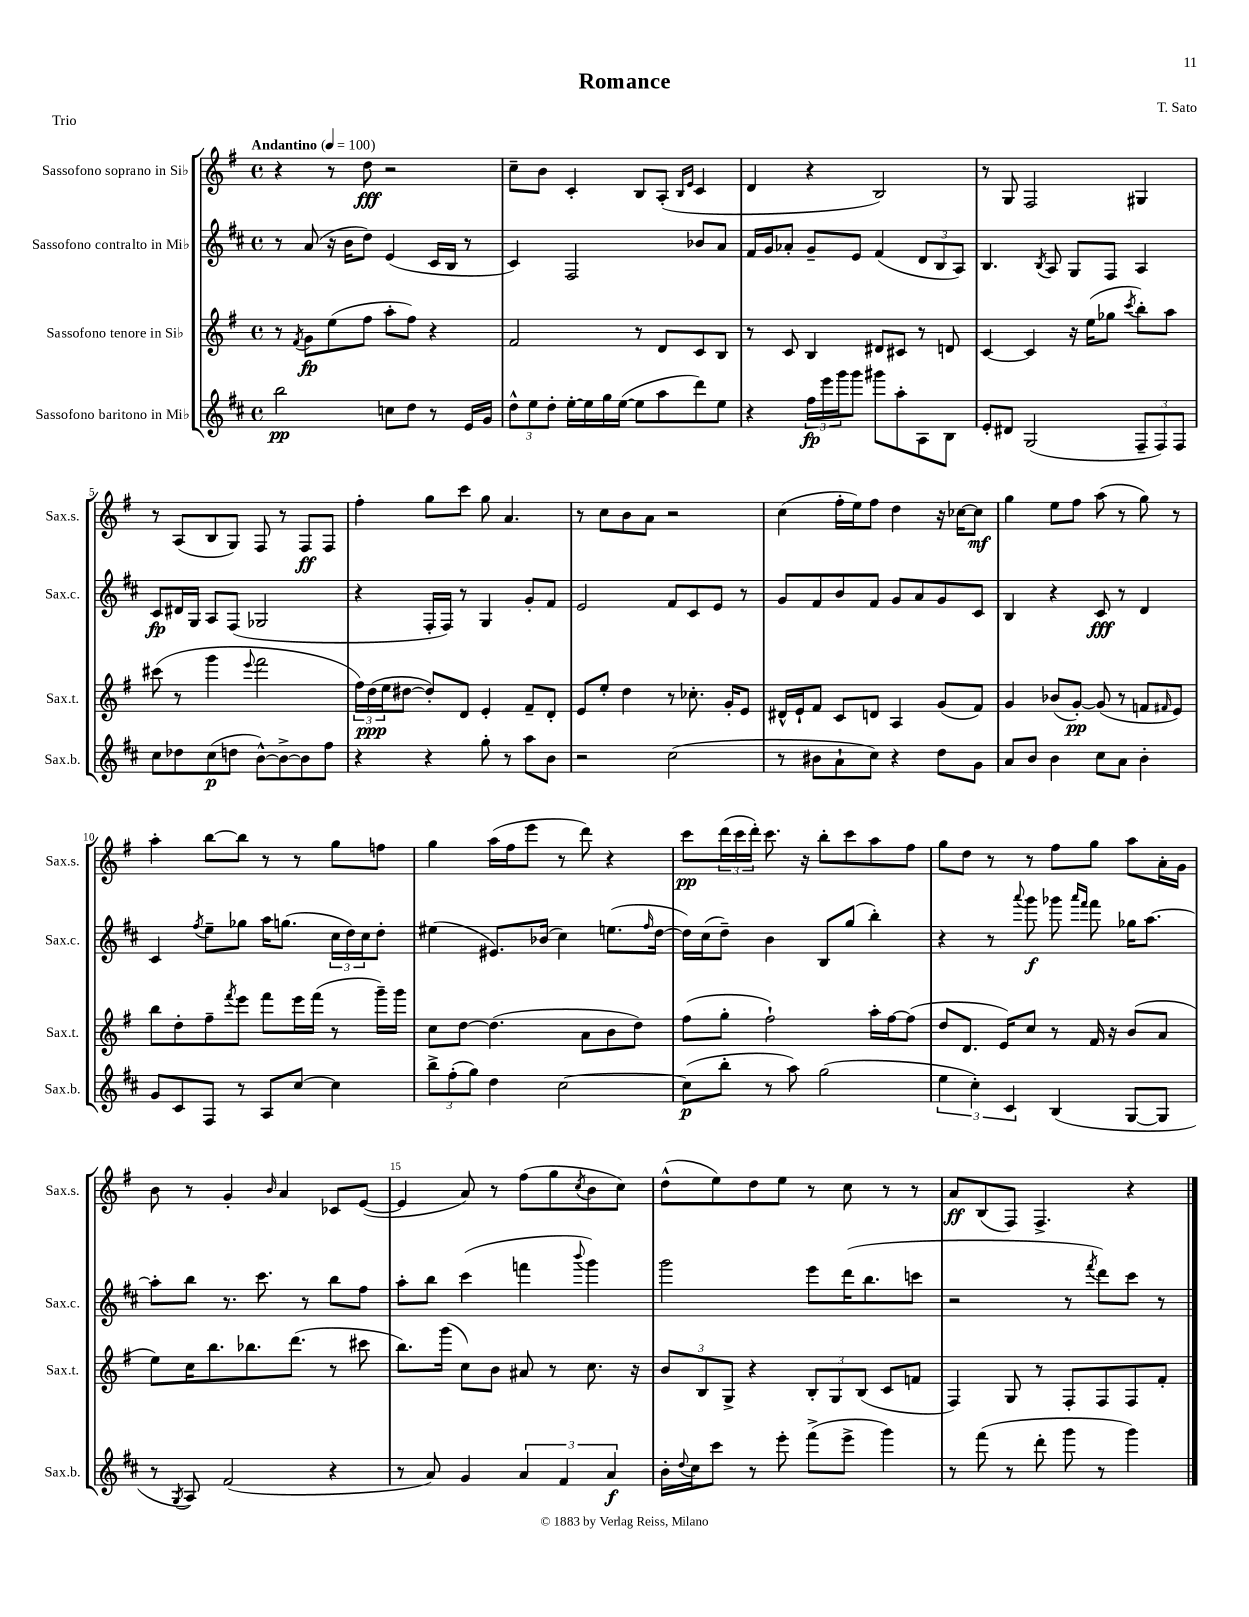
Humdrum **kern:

**kern	**dynam	**kern	**dynam	**kern	**dynam	**kern	**dynam
*part4	*part4	*part3	*part3	*part2	*part2	*part1	*part1
*staff4	*staff4	*staff3	*staff3	*staff2	*staff2	*staff1	*staff1
*I"Sassofono baritono in Mi♭	*	*I"Sassofono tenore in Si♭	*	*I"Sassofono contralto in Mi♭	*	*I"Sassofono soprano in Si♭	*
*I'Sax.b.	*	*I'Sax.t.	*	*I'Sax.c.	*	*I'Sax.s.	*
*clefG2	*	*clefG2	*	*clefG2	*	*clefG2	*
*k[f#c#]	*	*k[f#]	*	*k[f#c#]	*	*k[f#]	*
*M4/4	*	*M4/4	*	*M4/4	*	*M4/4	*
*met(c)	*	*met(c)	*	*met(c)	*	*met(c)	*
*MM100	*	*MM100	*	*MM100	*	*MM100	*
=1	=1	=1	=1	=1	=1	=1	=1
!	!	!	!	!	!	!LO:TX:a:B:t=Andantino	!
2bb\	pp	8r	.	8r	.	4r	.
.	.	8qf#/	.	.	.	.	.
.	.	8g\L	fp	(8a/	.	.	.
.	.	(8ee\	.	16r	.	8r	.
.	.	.	.	16b\KL	.	.	.
.	.	8ff#\J	.	8dd\J)	.	8dd\	fff
8ccn\L	.	8aa'\L	.	(4e/	.	2r	.
8dd\J	.	8ff#\J)	.	.	.	.	.
8r	.	4r	.	16c#/LL	.	.	.
.	.	.	.	16B/JJ	.	.	.
16e/LL	.	.	.	8r	.	.	.
16g/JJ	.	.	.	.	.	.	.
=2	=2	=2	=2	=2	=2	=2	=2
12dd^^\L	.	2f#/	.	4c#/)	.	8cc~\L	.
12ee\	.	.	.	.	.	.	.
.	.	.	.	.	.	8b\J	.
12dd'\J	.	.	.	.	.	.	.
[16ee'\LL	.	.	.	2F#/	.	4c'/	.
16ee\]	.	.	.	.	.	.	.
16gg\	.	.	.	.	.	.	.
([16ee\JJ	.	.	.	.	.	.	.
8ee\L]	.	8r	.	.	.	8B/L	.
8aa\	.	8d/L	.	.	.	(8A'/J	.
.	.	.	.	.	.	16qqB/LL	.
.	.	.	.	.	.	16qqe/JJ	.
8ddd\)	.	8c/	.	8b-X/L	.	4c/	.
8ee\J	.	8B/J	.	8a/J	.	.	.
=3	=3	=3	=3	=3	=3	=3	=3
4r	.	8r	.	16f#/LL	.	4d/	.
.	.	.	.	16g/J	.	.	.
.	.	8c/	.	8a-X'/J	.	.	.
24ff#\LL	fp	4B/	.	8g~/L	.	4r	.
24eee\	.	.	.	.	.	.	.
24ggg\J	.	.	.	.	.	.	.
8ggg\J	.	.	.	8e/J	.	.	.
8ggg#X\L	.	8d#X/L	.	(4f#/	.	2B/)	.
8aa'\	.	8c#X/J	.	.	.	.	.
8A\	.	8r	.	12d/L	.	.	.
.	.	.	.	12B/	.	.	.
8B\J	.	8dn/	.	.	.	.	.
.	.	.	.	12A/J)	.	.	.
=4	=4	=4	=4	=4	=4	=4	=4
8e'/L	.	[4c/	.	4.B/	.	8r	.
8d#X/J	.	.	.	.	.	8G/	.
(2G/	.	4c/]	.	.	.	2F#/	.
.	.	.	.	8qB/	.	.	.
.	.	.	.	8A/	.	.	.
.	.	16r	.	8G/L	.	.	.
.	.	(16ee\KL	.	.	.	.	.
.	.	8gg-X\J	.	8F#/J	.	.	.
.	.	8qccc/	.	.	.	.	.
12F#~/L	.	8bb'\L)	.	4A/	.	4G#X/	.
12F#/)	.	.	.	.	.	.	.
.	.	8aa\J	.	.	.	.	.
12F#/J	.	.	.	.	.	.	.
!!LO:LB:g=z
=5	=5	=5	=5	=5	=5	=5	=5
8cc#\L	.	(8ccc#X\	.	8c#/L	fp	8r	.
8dd-X\	.	8r	.	16d#X/L	.	(8A/L	.
.	.	.	.	16G/JJ	.	.	.
(8cc#\	p	4ggg\	.	8A/L	.	8B/	.
8ddn\J	.	.	.	(8F#/J	.	8G/J)	.
.	.	8qqeee/	.	.	.	.	.
[8b^^\L)	.	2fff#\	.	2G-X/	.	8F#/	.
8b^\_	.	.	.	.	.	8r	.
8b\]	.	.	.	.	.	8F#/L	ff
8ff#\J	.	.	.	.	.	8F#/J	.
=6	=6	=6	=6	=6	=6	=6	=6
4r	.	24ff#\LL)	.	4r	.	4ff#'\	.
.	.	(24dd\	ppp	.	.	.	.
.	.	24ee\J	.	.	.	.	.
.	.	[8dd#X\J	.	.	.	.	.
4r	.	8dd#'/L])	.	16F#'/LL	.	8gg\L	.
.	.	.	.	16F#/JJ)	.	.	.
.	.	8d/J	.	8r	.	8ccc\J	.
8gg'\	.	4e'/	.	4G/	.	8gg\	.
8r	.	.	.	.	.	4.a/	.
8aa\L	.	8f#~/L	.	8g'/L	.	.	.
8b\J	.	8d'/J	.	8f#/J	.	.	.
=7	=7	=7	=7	=7	=7	=7	=7
2r	.	8e/L	.	2e/	.	8r	.
.	.	8ee'/J	.	.	.	8cc\L	.
.	.	4dd\	.	.	.	8b\	.
.	.	.	.	.	.	8a\J	.
(2cc#\	.	8r	.	8f#/L	.	2r	.
.	.	8.cc-X'\	.	8c#/	.	.	.
.	.	.	.	8e/J	.	.	.
.	.	16g'/KL	.	.	.	.	.
.	.	8e/J	.	8r	.	.	.
=8	=8	=8	=8	=8	=8	=8	=8
8r	.	16d#X^^/LL	.	8g/L	.	(4cc\	.
.	.	16e`/J	.	.	.	.	.
8b#X\L	.	8f#/J	.	8f#/	.	.	.
8a`\	.	8c/L	.	8b/	.	16ff#'\LL	.
.	.	.	.	.	.	16ee\J)	.
8cc#\J)	.	8dn/J	.	8f#/J	.	8ff#\J	.
4r	.	4A/	.	8g/L	.	4dd\	.
.	.	.	.	8a/	.	.	.
8dd\L	.	(8g/L	.	8g/	.	16r	.
.	.	.	.	.	.	[16cc-X\KL	.
8g\J	.	8f#/J)	.	8c#/J	.	8cc-\J]	mf
=9	=9	=9	=9	=9	=9	=9	=9
8a/L	.	4g/	.	4B/	.	4gg\	.
8b/J	.	.	.	.	.	.	.
4b\	.	(8b-X/L	.	4r	.	8ee\L	.
.	.	[8g'/J)	pp	.	.	8ff#\J	.
8cc#\L	.	(8g/]	.	8c#/	fff	(8aa\	.
8a\J	.	8r	.	8r	.	8r	.
4b'\	.	8fn/L	.	4d/	.	8gg\)	.
.	.	16qqf#X/	.	.	.	.	.
.	.	8e/J)	.	.	.	8r	.
!!LO:LB:g=z
=10	=10	=10	=10	=10	=10	=10	=10
8g/L	.	8bb\L	.	4c#/	.	4aa'\	.
8c#/	.	8dd'\	.	.	.	.	.
.	.	.	.	8qff#/	.	.	.
8F#/J	.	8ff#~\	.	8ee~\L	.	[8bb\L	.
.	.	8qfff#/	.	.	.	.	.
8r	.	8eee\J	.	8gg-X\J	.	8bb\J]	.
8A/L	.	8fff#\L	.	16aa\KL	.	8r	.
.	.	.	.	(8.ggn\J	.	.	.
[8cc#/J	.	16eee\L	.	.	.	8r	.
.	.	(16fff#\JJ	.	.	.	.	.
4cc#\]	.	8r	.	24cc#\LL	.	8gg\L	.
.	.	.	.	24dd\)	.	.	.
.	.	.	.	24cc#\J	.	.	.
.	.	16ggg~\LL)	.	8dd'\J	.	8ffn\J	.
.	.	16ggg\JJ	.	.	.	.	.
=11	=11	=11	=11	=11	=11	=11	=11
12bb^\L	.	8cc\L	.	(4ee#X\	.	4gg\	.
(12ff#'\	.	.	.	.	.	.	.
.	.	[8dd\J	.	.	.	.	.
12gg\J)	.	.	.	.	.	.	.
4dd\	.	(4.dd\]	.	8.e#X/L)	.	(16aa\LL	.
.	.	.	.	.	.	16ff#\J	.
.	.	.	.	.	.	8eee\J	.
.	.	.	.	(16b-X/Jk	.	.	.
[2cc#\	.	.	.	4cc#\)	.	8r	.
.	.	8a\L	.	.	.	8ddd\)	.
.	.	8b\	.	(8.een\L	.	4r	.
.	.	8dd\J)	.	.	.	.	.
.	.	.	.	16qqff#/	.	.	.
.	.	.	.	[16dd\Jk	.	.	.
=12	=12	=12	=12	=12	=12	=12	=12
(8cc#\L]	p	(8ff#\L	.	16dd\LL])	.	8ccc\L	pp
.	.	.	.	(16cc#\J	.	.	.
8bb'\J	.	8gg'\J	.	8dd~\J)	.	(24ddd\L	.
.	.	.	.	.	.	24ccc\	.
.	.	.	.	.	.	24ddd'\JJ)	.
8r	.	2ff#`\)	.	4b\	.	8.ccc\	.
8aa\)	.	.	.	.	.	.	.
.	.	.	.	.	.	16r	.
(2gg\	.	.	.	8B/L	.	8bb'\L	.
.	.	.	.	(8gg/J	.	8ccc\	.
.	.	16aa'\LL	.	4bb'\)	.	8aa\	.
.	.	[16ff#\J	.	.	.	.	.
.	.	(8ff#\J]	.	.	.	8ff#\J	.
=13	=13	=13	=13	=13	=13	=13	=13
6ee\	.	8dd/L	.	4r	.	8gg\L	.
.	.	8.d/J	.	.	.	8dd\J	.
6cc#'\)	.	.	.	.	.	.	.
.	.	.	.	8r	.	8r	.
.	.	16e/KL)	.	.	.	.	.
6c#/	.	.	.	.	.	.	.
.	.	.	.	8qqaaa/	.	.	.
.	.	8cc/J	.	8ggg\	f	8r	.
(4B/	.	8r	.	8ggg-X\	.	8ff#\L	.
.	.	.	.	16qqaaa/LL	.	.	.
.	.	.	.	16qqfff#/JJ	.	.	.
.	.	16f#/	.	8fff#\	.	8gg\J	.
.	.	16r	.	.	.	.	.
[8G/L	.	(8b/L	.	16gg-X\KL	.	8aa\L	.
.	.	.	.	[8.aa\J	.	.	.
8G/J]	.	8a/J	.	.	.	16a'\L	.
.	.	.	.	.	.	16g\JJ	.
!!LO:LB:g=z
=14	=14	=14	=14	=14	=14	=14	=14
8r	.	8ee\L)	.	8aa'\L]	.	8b\	.
8qG/	.	.	.	.	.	.	.
8A/)	.	16cc\K	.	8bb\J	.	8r	.
.	.	8.bb\	.	.	.	.	.
(2f#/	.	.	.	8.r	.	4g'/	.
.	.	8.bb-X\	.	.	.	.	.
.	.	.	.	8.ccc#\	.	.	.
.	.	.	.	.	.	16qqb/	.
.	.	.	.	.	.	4a/	.
.	.	(8.ddd\J	.	.	.	.	.
.	.	.	.	8r	.	.	.
4r	.	8r	.	8bb\L	.	8c-X/L	.
.	.	8ccc#X\	.	8ff#\J	.	([8e/J	.
=15	=15	=15	=15	=15	=15	=15	=15
8r	.	8.bb\L)	.	8aa'\L	.	4e/]	.
8a/)	.	.	.	8bb\J	.	.	.
.	.	(16ggg\Jk	.	.	.	.	.
4g/	.	8cc\L)	.	(4ccc#\	.	8a/)	.
.	.	8b\J	.	.	.	8r	.
6a/	.	8a#X/	.	4fffn\	.	(8ff#\L	.
.	.	8r	.	.	.	8gg\	.
6f#/	.	.	.	.	.	.	.
.	.	.	.	8qqbbb/	.	8qcc/	.
.	.	8.cc\	.	4ggg\)	.	8b\	.
6a/	f	.	.	.	.	.	.
.	.	.	.	.	.	8cc\J)	.
.	.	16r	.	.	.	.	.
=16	=16	=16	=16	=16	=16	=16	=16
16b'\LL	.	12b/L	.	2ggg\	.	(8dd^^\L	.
8qqdd/	.	.	.	.	.	.	.
16cc#\J	.	.	.	.	.	.	.
.	.	12B/	.	.	.	.	.
8ccc#\J	.	.	.	.	.	8ee\)	.
.	.	12G^/J	.	.	.	.	.
8r	.	4r	.	.	.	8dd\	.
8eee'\	.	.	.	.	.	8ee\J	.
(8fff#^\L	.	12B'/L	.	8eee\L	.	8r	.
.	.	12G/	.	.	.	.	.
8eee^\J	.	.	.	(16ddd\K	.	8cc\	.
.	.	(12B/J	.	.	.	.	.
.	.	.	.	8.bb\	.	.	.
4ggg\)	.	8c/L	.	.	.	8r	.
.	.	8fn/J	.	8cccn\J	.	8r	.
=17	=17	=17	=17	=17	=17	=17	=17
8r	.	4F#/)	.	2r	.	8a/L	ff
(8fff#\	.	.	.	.	.	(8B/	.
8r	.	8G/	.	.	.	8F#/J)	.
8ddd'\	.	8r	.	.	.	4.F#^/	.
8ggg\	.	8F#'/L	.	8r	.	.	.
.	.	.	.	8qfff#/	.	.	.
8r	.	8F#/	.	8ddd\L)	.	.	.
4ggg\)	.	8F#/	.	8ccc#\J	.	4r	.
.	.	8f#'/J	.	8r	.	.	.
==	==	==	==	==	==	==	==
*-	*-	*-	*-	*-	*-	*-	*-
